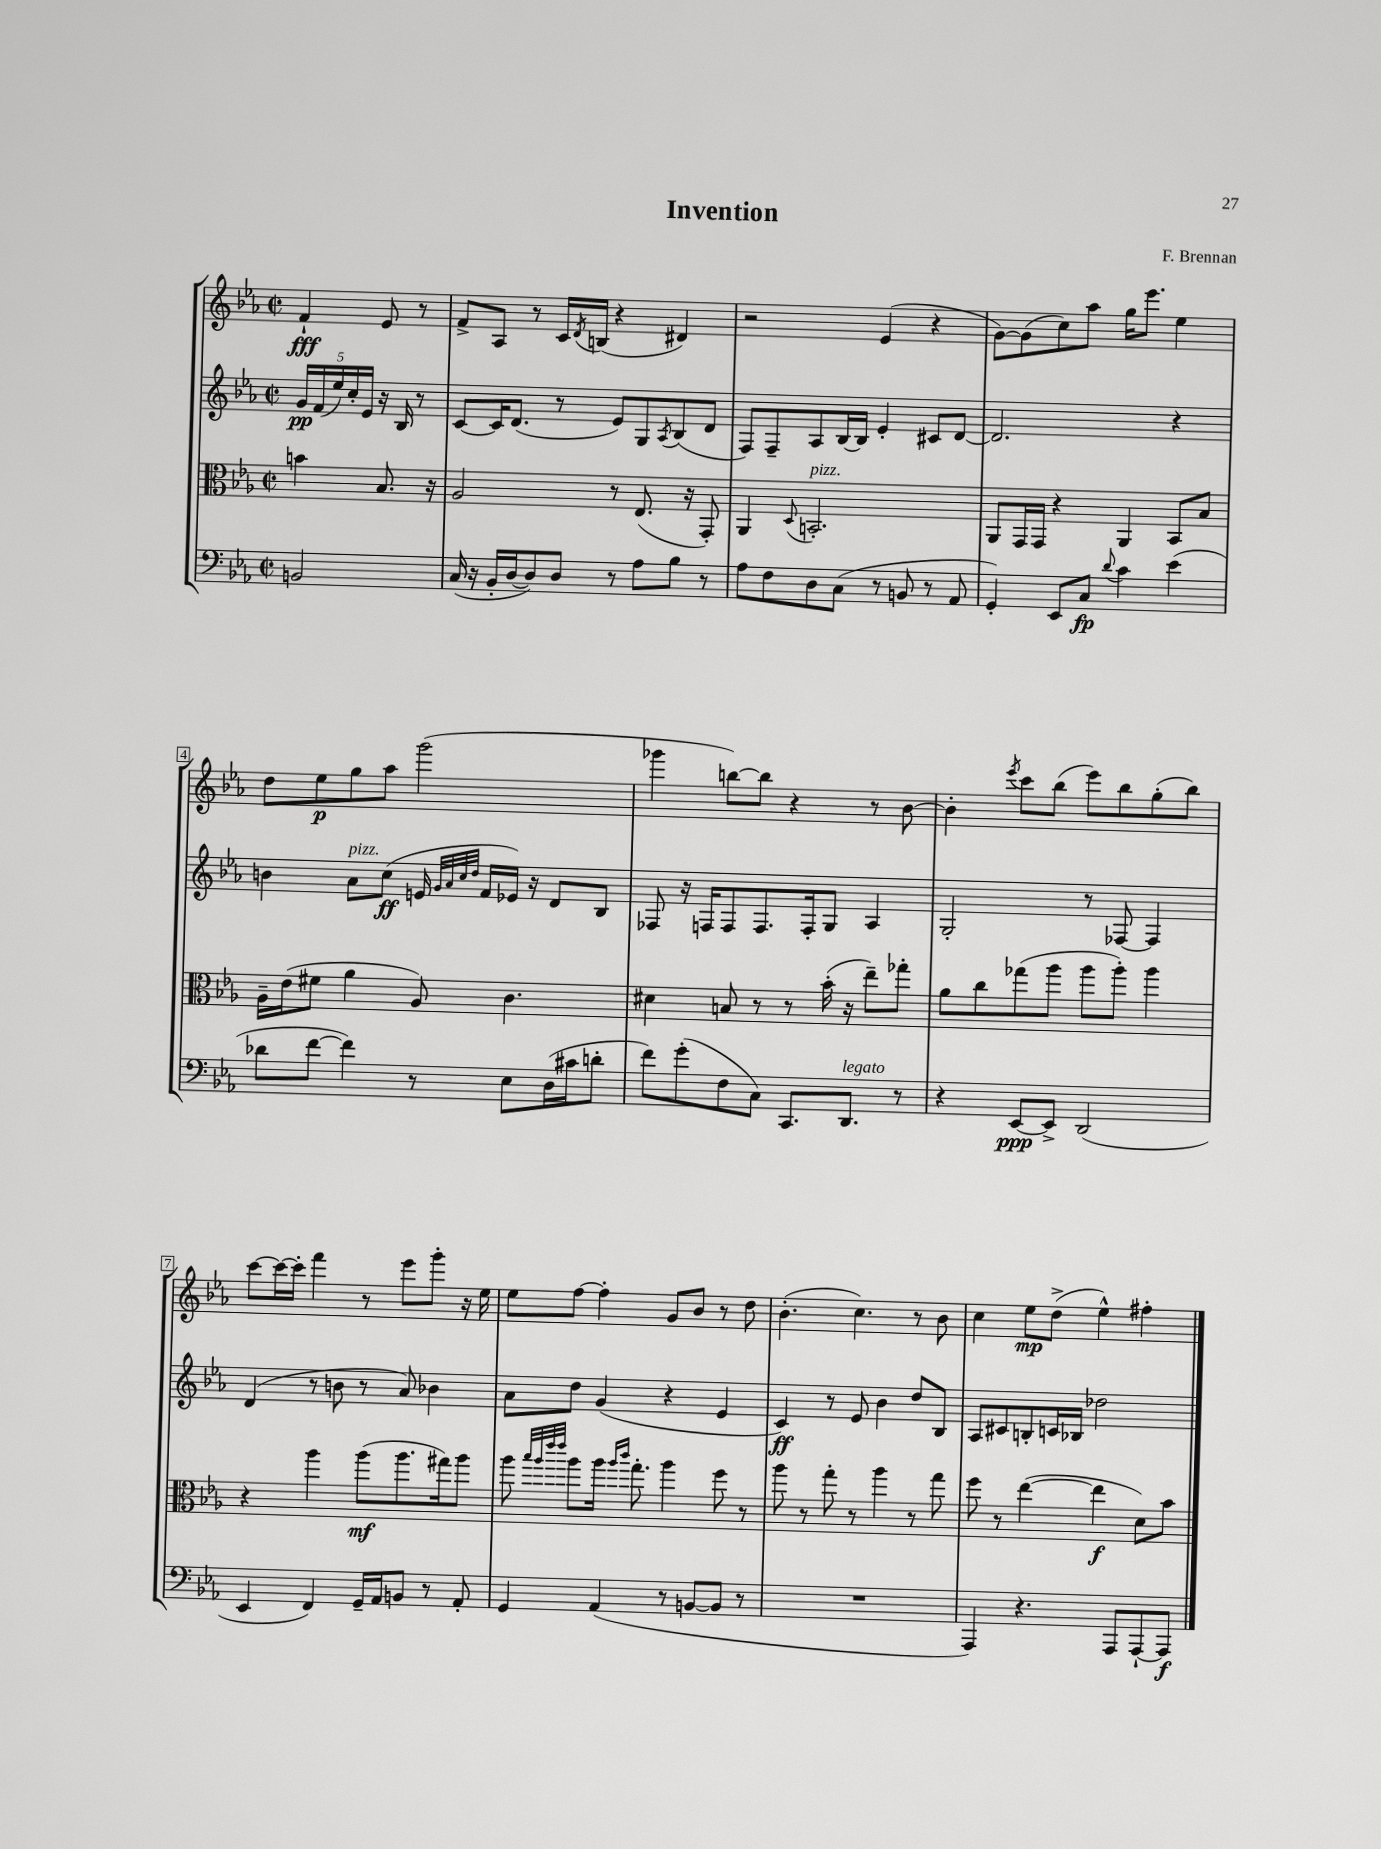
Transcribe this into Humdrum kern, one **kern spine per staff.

**kern	**dynam	**kern	**dynam	**kern	**dynam	**kern	**dynam
*part4	*part4	*part3	*part3	*part2	*part2	*part1	*part1
*staff4	*staff4	*staff3	*staff3	*staff2	*staff2	*staff1	*staff1
*clefF4	*	*clefC3	*	*clefG2	*	*clefG2	*
*k[b-e-a-]	*	*k[b-e-a-]	*	*k[b-e-a-]	*	*k[b-e-a-]	*
*M2/2	*	*M2/2	*	*M2/2	*	*M2/2	*
*met(c|)	*	*met(c|)	*	*met(c|)	*	*met(c|)	*
=	=	=	=	=	=	=	=
2BBn/	.	4bn\	.	20g/LL	pp	4f`/	fff
.	.	.	.	(20f/	.	.	.
.	.	.	.	20ee-/)	.	.	.
.	.	.	.	20cc'/	.	.	.
.	.	.	.	20e-/JJ	.	.	.
.	.	8.B-/	.	16r	.	8e-/	.
.	.	.	.	16B-/	.	.	.
.	.	.	.	8r	.	8r	.
.	.	16r	.	.	.	.	.
=1	=1	=1	=1	=1	=1	=1	=1
(16C/	.	2A-/	.	[8c/L	.	8f^/L	.
16r	.	.	.	.	.	.	.
16BB-'/LL	.	.	.	16c/K]	.	8A-/J	.
[16D/J	.	.	.	(8.d/J	.	.	.
8D/])	.	.	.	.	.	8r	.
8D/J	.	.	.	8r	.	16c/LL	.
.	.	.	.	.	.	8qd/	.
.	.	.	.	.	.	(16Bn/JJ	.
8r	.	8r	.	8e-/L)	.	4r	.
8A-\L	.	(8.E-/	.	8G/	.	.	.
.	.	.	.	8qA-/	.	.	.
8B-\J	.	.	.	(8B-/	.	4d#X/)	.
.	.	16r	.	.	.	.	.
8r	.	8GG'/)	.	8d/J	.	.	.
=2	=2	=2	=2	=2	=2	=2	=2
8A-\L	.	4AA-/	.	8F/L)	.	2r	.
8F\	.	.	.	8F~/	.	.	.
.	.	8qqD/	.	.	.	.	.
!	!	!LO:TX:a:i:t=pizz.	!	!	!	!	!
8D\	.	2.BBn'/	.	8A-/	.	.	.
(8C\J	.	.	.	[16B-/L	.	.	.
.	.	.	.	16B-/JJ]	.	.	.
8r	.	.	.	4e-'/	.	(4e-/	.
8BBn/	.	.	.	.	.	.	.
8r	.	.	.	8c#X/L	.	4r	.
8AA-/	.	.	.	[8d/J	.	.	.
=3	=3	=3	=3	=3	=3	=3	=3
4GG'/)	.	8AA-/L	.	2.d/]	.	[8g\L)	.
.	.	16GG/L	.	.	.	(8g\]	.
.	.	16GG/JJ	.	.	.	.	.
8EE-/L	.	4r	.	.	.	8cc\)	.
8C/J	fp	.	.	.	.	8aa-\J	.
8qqd/	.	.	.	.	.	.	.
4c\	.	4AA-/	.	.	.	16gg\KL	.
.	.	.	.	.	.	8.eee-\J	.
(4e-\	.	8BB-/L	.	4r	.	4ee-\	.
.	.	8B-/J	.	.	.	.	.
!!LO:LB:g=z
=4	=4	=4	=4	=4	=4	=4	=4
8d-X\L	.	16A-~\LL	.	4bn\	.	8dd\L	.
.	.	(16e-\J	.	.	.	.	.
[8f\J	.	8f#X\J	.	.	.	8ee-\	p
!	!	!	!	!LO:TX:a:i:t=pizz.	!	!	!
4f\])	.	4a-\	.	8a-\L	.	8gg\	.
.	.	.	.	(8cc\J	ff	8aa-\J	.
8r	.	8A-/)	.	16en/	.	(2ggg\	.
.	.	.	.	32qqg/LLL	.	.	.
.	.	.	.	32qqa-/	.	.	.
.	.	.	.	32qqcc/	.	.	.
.	.	.	.	32qqdd/JJJ	.	.	.
.	.	.	.	16f/LL	.	.	.
8E-\L	.	4.c\	.	16e-X/JJ)	.	.	.
.	.	.	.	16r	.	.	.
(16D\L	.	.	.	8d/L	.	.	.
16c#X\J	.	.	.	.	.	.	.
8dn'\J	.	.	.	8B-/J	.	.	.
=5	=5	=5	=5	=5	=5	=5	=5
8f\L)	.	4d#X\	.	8F-X/	.	4ggg-X\	.
(8g'\	.	.	.	16r	.	.	.
.	.	.	.	16Fn/KL	.	.	.
8F\	.	8Bn/	.	8F/	.	[8bbn\L)	.
8C\J)	.	8r	.	8.F/	.	8bb\J]	.
8.CC/L	.	8r	.	.	.	4r	.
.	.	.	.	16F'/k	.	.	.
.	.	(16b-'\	.	8G/J	.	.	.
!LO:TX:a:i:t=legato	!	!	!	!	!	!	!
8.DD/J	.	16r	.	.	.	.	.
.	.	8ee-~\L)	.	4A-/	.	8r	.
8r	.	8gg-X'\J	.	.	.	[8b-\	.
=6	=6	=6	=6	=6	=6	=6	=6
4r	.	8a-\L	.	2G'/	.	4b-'\]	.
.	.	8cc\	.	.	.	.	.
.	.	.	.	.	.	8qeee-/	.
[8EE-/L	ppp	(8gg-X\	.	.	.	8ccc\L	.
8EE-^/J]	.	8aa-\J	.	.	.	(8bb-\J	.
(2DD/	.	8aa-\L	.	8r	.	8eee-\L)	.
.	.	8aa-'\J)	.	[8F-X/	.	8bb-\	.
.	.	4aa-\	.	4F-/]	.	(8gg'\	.
.	.	.	.	.	.	8bb-\J)	.
!!LO:LB:g=z
=7	=7	=7	=7	=7	=7	=7	=7
4EE-/	.	4r	.	(4d/	.	[8ccc\L	.
.	.	.	.	.	.	16ccc\L_	.
.	.	.	.	.	.	16ccc'\JJ]	.
4FF/)	.	4aa-\	.	8r	.	4fff\	.
.	.	.	.	8bn\	.	.	.
16GG~/LL	.	(8aa-\L	mf	8r	.	8r	.
16AA-/J	.	.	.	.	.	.	.
8BBn/J	.	8.aa-\	.	8a-/)	.	8eee-\L	.
8r	.	.	.	4b-X\	.	8ggg'\J	.
.	.	16gg#X\k)	.	.	.	.	.
8AA-'/	.	8aa-\J	.	.	.	16r	.
.	.	.	.	.	.	16ee-\	.
=8	=8	=8	=8	=8	=8	=8	=8
4GG/	.	8aa-\	.	8a-\L	.	8ee-\L	.
.	.	32qqbb-/LLL	.	.	.	.	.
.	.	32qqaa-/	.	.	.	.	.
.	.	32qqeee-/	.	.	.	.	.
.	.	32qqeee-/JJJ	.	.	.	.	.
.	.	8aa-\L	.	8dd\J	.	[8ff\J	.
(4AA-/	.	16aa-\Jk	.	(4g/	.	4ff'\]	.
.	.	16qqaa-/LL	.	.	.	.	.
.	.	16qqccc/JJ	.	.	.	.	.
.	.	8.gg'\	.	.	.	.	.
8r	.	4aa-\	.	4r	.	8g/L	.
[8BBn/L	.	.	.	.	.	8b-/J	.
8BB/J]	.	8ff\	.	4e-/	.	8r	.
8r	.	8r	.	.	.	8dd\	.
=9	=9	=9	=9	=9	=9	=9	=9
1r	.	8aa-\	.	4c/)	ff	(4.b-'\	.
.	.	8r	.	.	.	.	.
.	.	8gg'\	.	8r	.	.	.
.	.	8r	.	8e-/	.	4.cc\)	.
.	.	4aa-\	.	4b-\	.	.	.
.	.	8r	.	8dd/L	.	8r	.
.	.	8gg\	.	8B-/J	.	8b-\	.
=10	=10	=10	=10	=10	=10	=10	=10
4AAA-/)	.	8ff\	.	8A-/L	.	4cc\	.
.	.	8r	.	8c#X/	.	.	.
4.r	.	([4ee-\	.	8Bn'/	.	8ee-\L	mp
.	.	.	.	16cn/L	.	(8dd^\J	.
.	.	.	.	16B-X/JJ	.	.	.
.	.	4ee-\]	f	2dd-X\	.	4ee-^^\)	.
8AAA-/L	.	.	.	.	.	.	.
[8AAA-`/	.	8d\L)	.	.	.	4ff#X'\	.
8AAA-/J]	f	8b-\J	.	.	.	.	.
==	==	==	==	==	==	==	==
*-	*-	*-	*-	*-	*-	*-	*-
